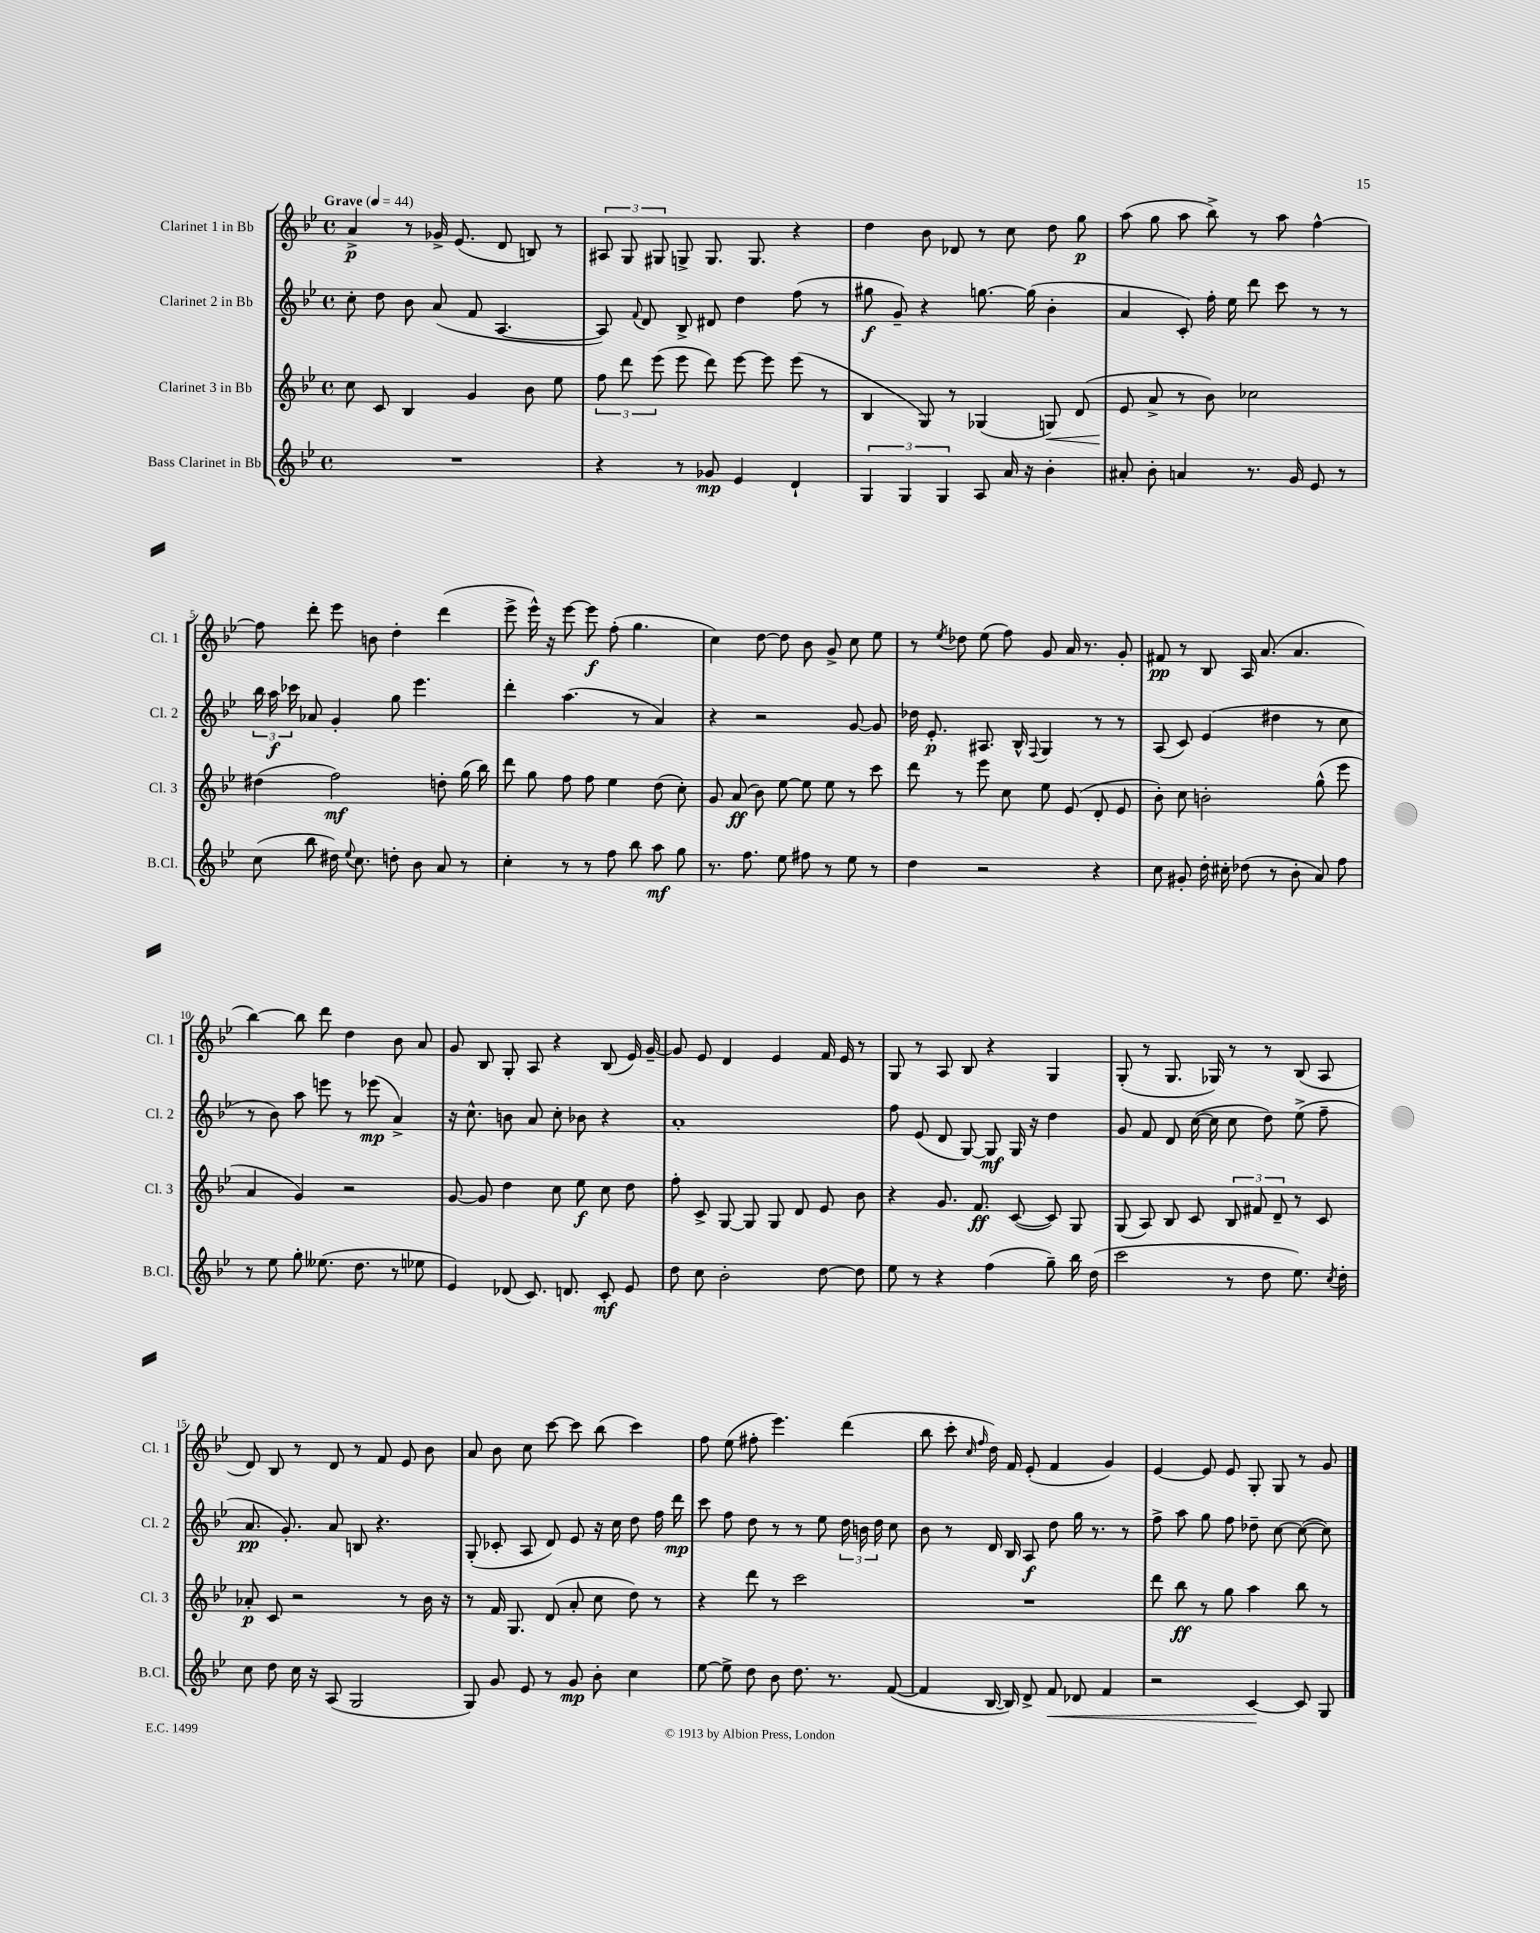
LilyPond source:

<<
\new StaffGroup <<
\new Staff = "s0" \with { instrumentName = "Clarinet 1 in Bb" shortInstrumentName = "Cl. 1" } {
    \clef treble \key bes \major \defaultTimeSignature \time 4/4 \tempo "Grave" 4 = 44
    \autoBeamOff a'4->\p r8 ges'16-> ees'8.( d'8 b8) r8 |
    \tuplet 3/2 { ais8 g8 gis8 } g8-> g8. g8. r4 |
    d''4 bes'8 des'8 r8 c''8 d''8 g''8\p |
    a''8( g''8 a''8 bes''8->) r8 a''8 f''4~-^ |
    f''8 d'''8-. ees'''8 b'8 d''4-. d'''4( |
    ees'''8-> ees'''16-^) r16 ees'''8~ ees'''8\f f''8-.( g''4. |
    c''4) d''8~ d''8 bes'8 g'8-> c''8 ees''8 |
    r8 \acciaccatura { ees''8 } des''8 ees''8( f''8) g'8 a'16 r8. g'8-. |
    fis'8\pp r8 bes8 a16 a'8.( a'4. |
    bes''4~) bes''8 d'''8 d''4 bes'8 a'8 |
    g'8 bes8 g8-. a8 r4 bes8( ees'16) g'16~-- |
    g'8 ees'8 d'4 ees'4 f'16 ees'16 r8 |
    g8 r8 a8 bes8 r4 g4 |
    g8-.( r8 g8. ges16) r8 r8 bes8( a8 |
    d'8) bes8 r8 d'8 r8 f'8 ees'8 bes'8 |
    a'8 bes'8 c''8 c'''8~ c'''8 bes''8( c'''4) |
    f''8 ees''8( fis''8-. ees'''4.) d'''4( |
    bes''8 c'''8-. \grace { c''16 f''16 } d''16) f'16 ees'8-.( f'4 g'4) |
    ees'4~ ees'8 ees'8 g8-. g8 r8 g'8 \bar "|." |
}
\new Staff = "s1" \with { instrumentName = "Clarinet 2 in Bb" shortInstrumentName = "Cl. 2" } {
    \clef treble \key bes \major \defaultTimeSignature \time 4/4
    \autoBeamOff c''8-. d''8 bes'8 a'8( f'8 a4.~ |
    a8) \appoggiatura { f'8 } d'8 bes8-> dis'8 d''4 f''8( r8 |
    gis''8\f g'8--) r4 g''8.~ g''16( bes'4-. |
    a'4 c'8-.) f''16-. ees''16 d'''8 c'''8 r8 r8 |
    \tuplet 3/2 { bes''16 a''16\f ces'''16 } aes'8 g'4-. g''8 ees'''4. |
    d'''4-. a''4.( r8 a'4) |
    r4 r2 g'8~ g'8 |
    des''16 ees'8.-.\p ais8. bes16-^ \appoggiatura { f8 } g4 r8 r8 |
    a8( c'8) ees'4( dis''4 r8 c''8 |
    r8 bes'8) a''8 e'''8 r8 ees'''8\mp( a'4->) |
    r16 c''8.-^ b'8 a'8 c''8-. bes'8 r4 |
    a'1-. |
    f''8 ees'8( d'8 g8~) g8\mf g16 r16 d''4 |
    g'8 f'8 d'8 c''16~( c''16 c''8 d''8) ees''8->( f''8-- |
    a'8.\pp g'8.-.) a'8 b8 r4. |
    g8-.( ces'8-. a8 d'8) ees'8 r16 c''16 d''8 f''16 d'''16\mp |
    c'''8 f''8 d''8 r8 r8 ees''8 \tuplet 3/2 { d''16 b'16 d''16 } c''8 |
    bes'8 r8 d'16 bes16 a8\f d''8 g''16 r8. r8 |
    f''8-> a''8 g''8 f''8 des''8-- c''8~ c''8~( c''8) \bar "|." |
}
\new Staff = "s2" \with { instrumentName = "Clarinet 3 in Bb" shortInstrumentName = "Cl. 3" } {
    \clef treble \key bes \major \defaultTimeSignature \time 4/4
    \autoBeamOff c''8 c'8 bes4 g'4 bes'8 ees''8 |
    \tuplet 3/2 { f''8 d'''8 ees'''8( } ees'''8 d'''8) ees'''8~ ees'''8 ees'''8( r8 |
    bes4 g8) r8 ges4( g8\<) d'8( |
    ees'8\! a'8-> r8 bes'8) ces''2 |
    dis''4( f''2\mf) d''8-. g''16( bes''16) |
    d'''8 g''8 f''8 f''8 ees''4 d''8( c''8-.) |
    g'8 a'8\ff( bes'8) ees''8~ ees''8 ees''8 r8 c'''8 |
    d'''8 r8 ees'''8 c''8 ees''8 ees'8( d'8-. ees'8 |
    bes'8-.) c''8 b'2-. g''8-^( ees'''8 |
    a'4 g'4) r2 |
    g'8~ g'8 d''4 c''8 ees''8\f c''8 d''8 |
    f''8-. c'8-> g8~ g8 g8 d'8 ees'8 bes'8 |
    r4 g'8. f'8.\ff c'8~( c'8) g8 |
    g8( a8) bes8 c'8 \tuplet 3/2 { bes8 fis'8 d'8-- } r8 c'8 |
    aes'8-.\p c'8 r2 r8 bes'16 r16 |
    r8 f'16 g8. d'8( a'8-. c''8 d''8) r8 |
    r4 d'''8 r8 c'''2 |
    R1 |
    d'''8 bes''8\ff r8 g''8 a''4 bes''8 r8 \bar "|." |
}
\new Staff = "s3" \with { instrumentName = "Bass Clarinet in Bb" shortInstrumentName = "B.Cl." } {
    \clef treble \key bes \major \defaultTimeSignature \time 4/4
    \autoBeamOff R1 |
    r4 r8 ges'8\mp ees'4 d'4-! |
    \tuplet 3/2 { g4 g4 g4 } a8 a'16 r16 bes'4-. |
    ais'8-. bes'8-. a'4 r8. g'16 ees'8 r8 |
    c''8( bes''8 dis''16) \appoggiatura { ees''8 } c''8. d''8-. bes'8 a'8 r8 |
    c''4-. r8 r8 f''8 bes''8 a''8\mf g''8 |
    r8. f''8. ees''8 fis''8 r8 ees''8 r8 |
    d''4 r2 r4 |
    c''8 gis'8-. d''16-. cis''16-. des''8( r8 bes'8-. a'8) f''8 |
    r8 ees''8 g''8-. eeses''8.( d''8. r8 ees''8 |
    ees'4) des'8( c'8.) d'8. c'8-.\mf ees'8 |
    d''8 c''8 bes'2-. d''8~ d''8 |
    ees''8 r8 r4 f''4( g''8--) bes''16 d''16( |
    c'''2 r8 d''8 ees''8.) \acciaccatura { c''8 } d''16-. |
    c''8 d''8 c''16 r16 a8( g2 |
    g8) g'8 ees'8 r8 g'8\mp bes'8-. c''4 |
    ees''8~ ees''8-> d''8 bes'8 d''8. r8. f'8~( |
    f'4 bes16~ bes16) d'8-> f'8\< des'8 f'4 |
    r2 c'4~\! c'8 g8 \bar "|." |
}
>>
>>
